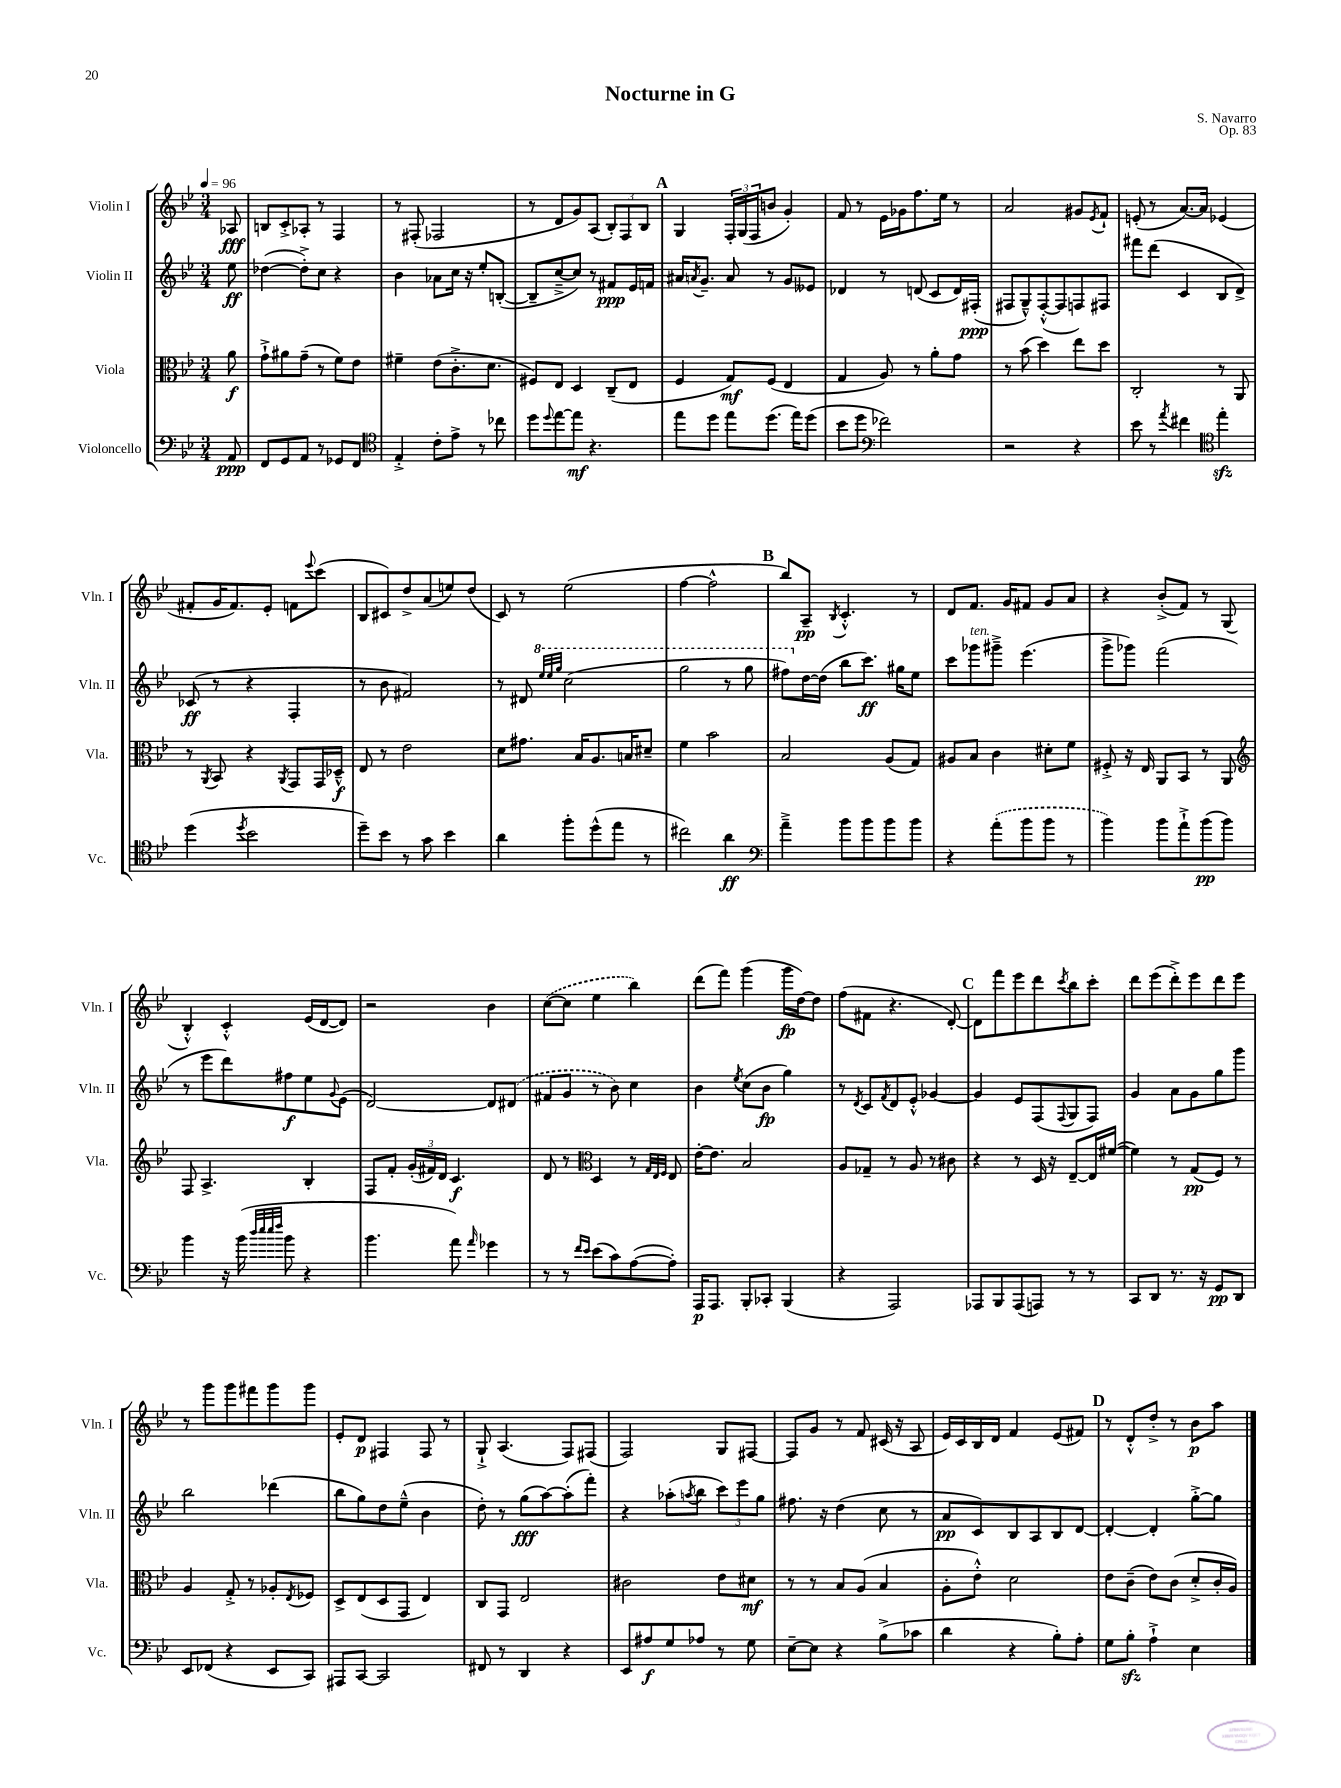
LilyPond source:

\header { title = "Nocturne in G" composer = "S. Navarro" opus = "Op. 83" }
<<
\new StaffGroup <<
\new Staff = "s0" \with { instrumentName = "Violin I" shortInstrumentName = "Vln. I" } {
    \clef treble \key bes \major \numericTimeSignature \time 3/4 \partial 8 \tempo 4 = 96
    aes8\fff |
    b8 c'8-.-> aes8-. r8 f4 |
    r8 fis8-.( fes2 |
    r8 d'8 g'8) a8( \tuplet 3/2 { bes8-.) f8 bes8 } |
    \mark \markup { \bold "A" } g4 \tuplet 3/2 { f16-. g16( f16 } b'8 g'4-.) |
    f'8 r8 ees'16 ges'16 f''8. ees''16 r8 |
    a'2 gis'8 \acciaccatura { ees'8 } f'8-! |
    e'8-.( r8 a'8.~) a'16 ees'4( |
    fis'8-. g'16 fis'8.) ees'8-. f'8 \appoggiatura { ees'''8 } c'''8( |
    bes8 cis'8) d''8-> a'8( e''8) d''8( |
    c'8) r8 ees''2( |
    f''4~ f''2-^ |
    \mark \markup { \bold "B" } bes''8) a8--\pp \acciaccatura { bes8 } c'4.-.-^ r8 |
    d'8 f'8. g'16 fis'8 g'8 a'8 |
    r4 bes'8-.->( f'8) r8 g8( |
    bes4-.-^) c'4-.-^ ees'16( d'16~ d'8) |
    r2 bes'4 |
    \once \slurDashed c''8~( c''8 ees''4 bes''4) |
    d'''8( f'''8) g'''4( g'''16\fp d''16~) d''8 |
    f''8( fis'8 r4. d'8~-.) |
    \mark \markup { \bold "C" } d'8 f'''8 ees'''8 d'''8 \acciaccatura { c'''8 } bes''8 c'''8-. |
    d'''8 ees'''8( d'''8-.->) ees'''8 d'''8 ees'''8 |
    r8 g'''8 g'''8 fis'''8 g'''8 g'''8 |
    ees'8-. d'8\p fis4 fis8 r8 |
    g8-!-> a4.( f8) fis8( |
    f2) g8 fis8~ |
    fis8 g'8 r8 f'8 cis'16( r16 a8 |
    ees'16) c'16 bes16 d'16 f'4 ees'8( fis'8) |
    \mark \markup { \bold "D" } r8 d'8-.-^ d''8-.-> r8 bes'8\p a''8 \bar "|." |
}
\new Staff = "s1" \with { instrumentName = "Violin II" shortInstrumentName = "Vln. II" } {
    \clef treble \key bes \major \numericTimeSignature \time 3/4 \partial 8
    ees''8\ff |
    des''4~( des''8-.->) c''8 r4 |
    bes'4 aes'8 c''16 r16 ees''8-. b8~-.( |
    b8-- c''8~---> c''8) r8 fis'8\ppp ees'16 f'16 |
    \mark \markup { \bold "A" } ais'16 \acciaccatura { a'8 } g'8.-- a'8 r8 g'8 eeses'8 |
    des'4 r8 d'8( c'8 d'16) fis16-.\ppp( |
    fis8 g8---^) fis8~-.-^( fis8 f8) fis8 |
    fis'''8 d'''8( c'4 bes8 d'8->) |
    ces'8\ff( r8 r4 f4-. |
    r8 bes'8 fis'2) |
    r8 dis'8 \ottava #1 \grace { ees'''32 ees'''32 g'''32 } c'''2( |
    g'''2 r8 g'''8 |
    \mark \markup { \bold "B" } fis'''8) \ottava #0 d''16~ d''16( bes''8 c'''8.\ff) gis''16 ees''8 |
    c'''8 ges'''8^\markup { \italic "ten." } gis'''8---> ees'''4.( |
    g'''8-> ges'''8) f'''2( |
    r8 ees'''8 d'''8) fis''8\f ees''8 \appoggiatura { g'8 } ees'8( |
    d'2~) d'8 \once \slurDashed dis'8( |
    fis'8 g'8 r8 bes'8) c''4 |
    bes'4 \acciaccatura { ees''8 } c''8( bes'8\fp g''4) |
    r8 \acciaccatura { d'8 } c'8 \acciaccatura { f'8 } d'8 ees'8-.-^ ges'4~ |
    \mark \markup { \bold "C" } ges'4 ees'8 f8( \appoggiatura { f8 } g8 f8) |
    g'4 a'8 g'8 g''8 g'''8 |
    bes''2 des'''4( |
    bes''8 g''8) d''8 ees''8---^( bes'4 |
    d''8-.) r8 g''8\fff( a''8~) a''8-.( f'''8-.) |
    r4 aes''8-.( \acciaccatura { a''8 } bes''8 \tuplet 3/2 { c'''8) ees'''8 g''8 } |
    fis''8. r16 d''4( c''8 r8 |
    a'8\pp c'8) bes8 a8 bes8 d'8~ |
    \mark \markup { \bold "D" } d'4~-. d'4-. g''8~-.-> g''8 \bar "|." |
}
\new Staff = "s2" \with { instrumentName = "Viola" shortInstrumentName = "Vla." } {
    \clef alto \key bes \major \numericTimeSignature \time 3/4 \partial 8
    a'8\f |
    g'8-!-> ais'8 g'8--( r8 f'8) ees'8 |
    fis'4-- ees'8( c'8.-.-> d'8. |
    fis8) ees8 d4 c8--( ees8 |
    \mark \markup { \bold "A" } f4 g8\mf) f8( ees4 |
    g4 a8) r8 a'8-. g'8 |
    r8 bes'8( d''4) ees''8 d''8 |
    c2-. r8 a,8 |
    r8 \acciaccatura { a,8 } bes,8 r4 \acciaccatura { a,8 } g,8 g,16 des16---^\f |
    ees8 r8 ees'2 |
    d'8 gis'8. bes16 a8. b16 dis'8-- |
    f'4 bes'2 |
    \mark \markup { \bold "B" } bes2 a8( g8) |
    ais8 bes8 c'4 dis'8-. f'8 |
    fis8-.-> r16 ees16 a,8 bes,8 r8 a,8 |
    \clef treble f8 a4.-> bes4-. |
    f8 f'8-. \tuplet 3/2 { g'16-.( fis'16) d'16 } c'4.\f |
    d'8 r8 \clef alto d4 r8 \grace { g32 ees32 f32 } ees8 |
    ees'16~-. ees'8. bes2 |
    a8 ges8-- r8 a8 r8 cis'8 |
    \mark \markup { \bold "C" } r4 r8 d16 r16 ees8~-- ees16 fis'16~( |
    fis'4) r8 g8\pp( f8) r8 |
    a4 g8-.-> r8 aes8-. \acciaccatura { ees8 } fes8 |
    d8-> ees8( d8 g,8 ees4) |
    c8 g,8 ees2 |
    cis'2 ees'8 dis'8\mf |
    r8 r8 bes8 a8( bes4 |
    a8-. ees'8-.-^) d'2 |
    \mark \markup { \bold "D" } ees'8 c'8--( ees'8) c'8( d'8-.-> c'16-. a16) \bar "|." |
}
\new Staff = "s3" \with { instrumentName = "Violoncello" shortInstrumentName = "Vc." } {
    \clef bass \key bes \major \numericTimeSignature \time 3/4 \partial 8
    a,8\ppp |
    f,8 g,8 a,8 r8 ges,8 f,8 |
    \clef tenor ees4-.-> c'8-. ees'8-> r8 ces''8 |
    d''8 \appoggiatura { d''8 } ees''8~ ees''8\mf r4. |
    \mark \markup { \bold "A" } ees''8 d''8 ees''8 d''8.( ees''16) d''8( |
    bes'8 d''8 \clef bass fes'2) |
    r2 r4 |
    ees'8 r8 \acciaccatura { a'8 } fis'4 \clef tenor ees''4-.\sfz |
    d''4( \acciaccatura { d''8 } bes'2 |
    d''8--) bes'8 r8 g'8 bes'4 |
    a'4 f''8-. d''8-^( ees''8 r8 |
    cis''2) a'4\ff |
    \mark \markup { \bold "B" } \clef bass a'4---> bes'8 bes'8 bes'8 bes'8 |
    r4 \once \slurDashed a'8-.( bes'8 bes'8 r8 |
    bes'4) bes'8 a'8-!-> bes'8\pp( bes'8) |
    bes'4 r16 bes'16( \grace { d''32 ees''32 ees''32 f''32 } bes'8 r4 |
    bes'4. a'8) \grace { a'16 } ges'4 |
    r8 r8 \grace { f'16 ees'16 } ees'8( c'8) a8~( a8-.) |
    a,,16\p a,,8. bes,,8-. ces,8-. bes,,4( |
    r4 a,,2) |
    \mark \markup { \bold "C" } aes,,8 bes,,8 aes,,8( a,,8) r8 r8 |
    c,8 d,8 r8. r16 g,8\pp d,8 |
    ees,8 fes,8( r4 ees,8 c,8) |
    ais,,8 c,8~ c,2 |
    fis,8 r8 d,4 r4 |
    ees,8 ais8\f g8 aes8 r8 g8 |
    ees8~-- ees8 r4 bes8->( ces'8 |
    d'4 r4 bes8-.) a8-. |
    \mark \markup { \bold "D" } g8 bes8-.\sfz a4-!-> ees4 \bar "|." |
}
>>
>>
\layout { \context { \Score \remove "Bar_number_engraver" } }
